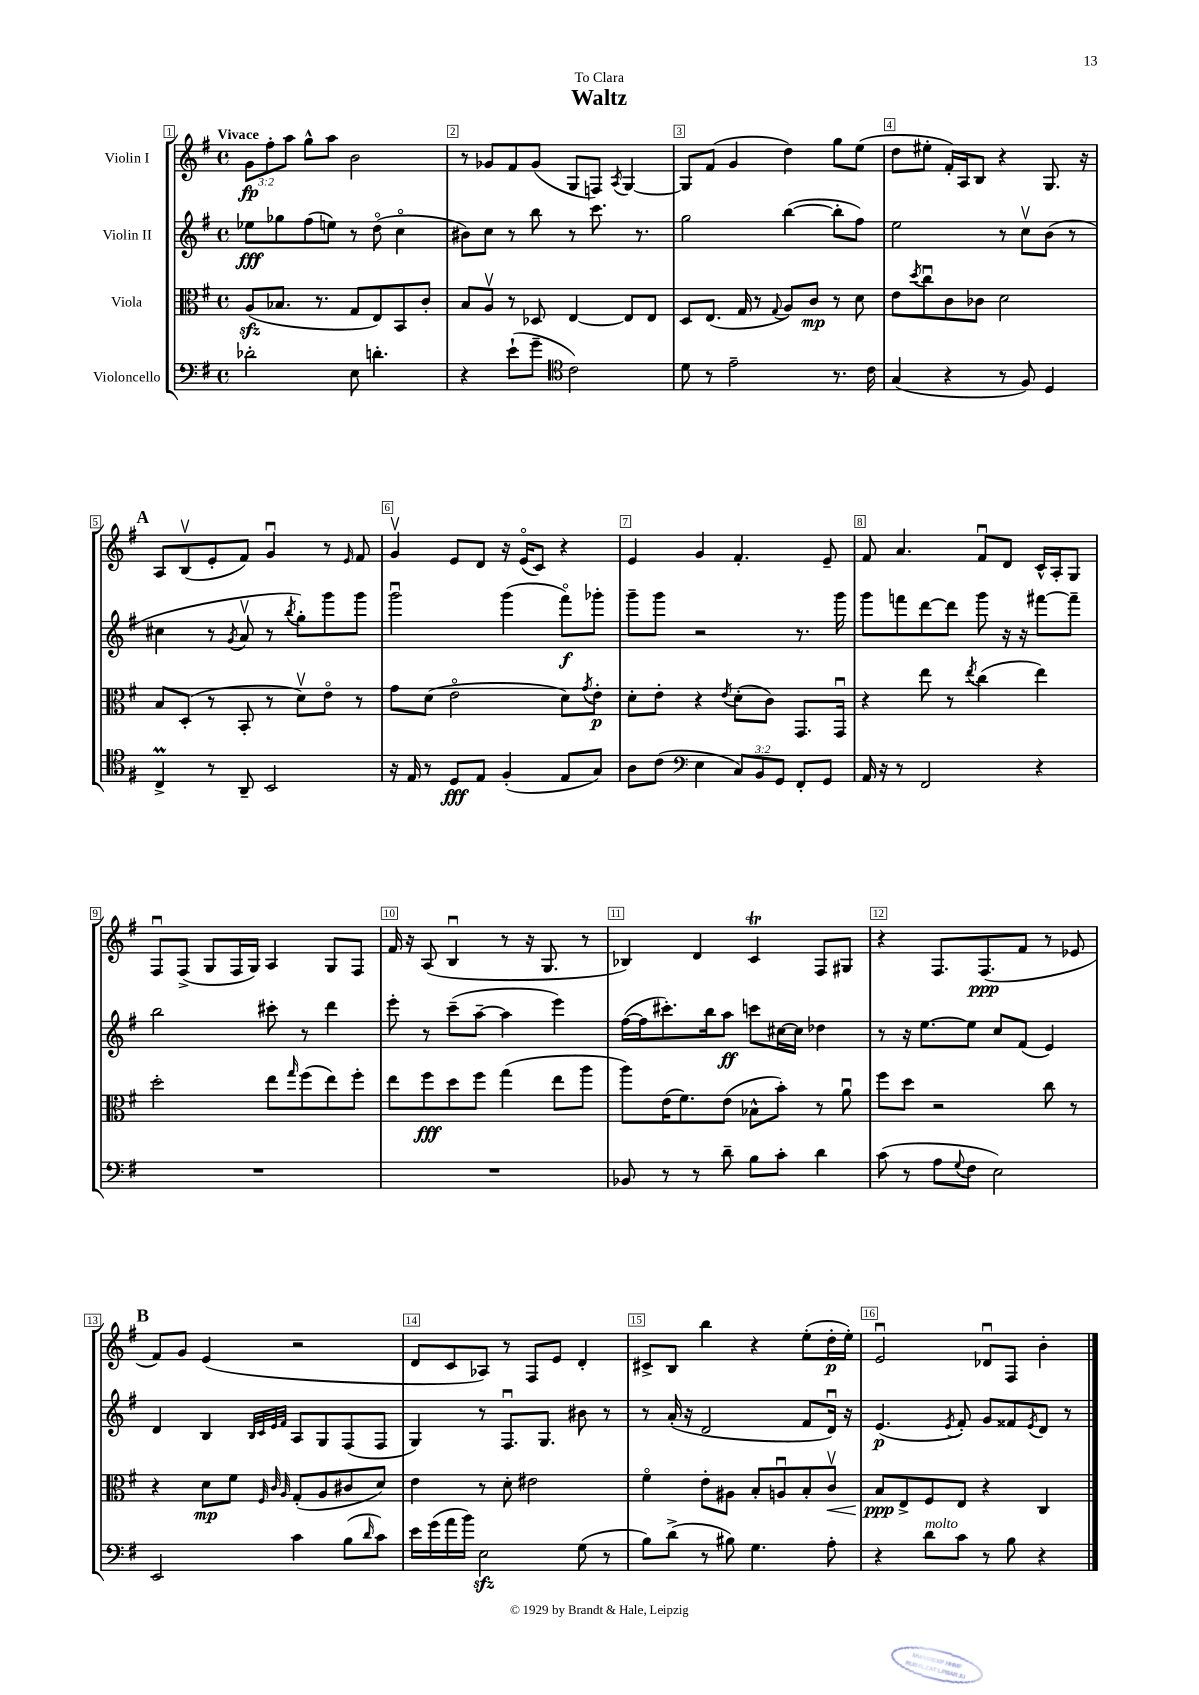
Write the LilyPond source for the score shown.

\header { title = "Waltz" dedication = "To Clara" }
<<
\new StaffGroup <<
\new Staff = "s0" \with { instrumentName = "Violin I" } {
    \clef treble \key g \major \defaultTimeSignature \time 4/4 \override Staff.TupletNumber.text = #tuplet-number::calc-fraction-text \tempo "Vivace"
    \tuplet 3/2 { g'8\fp fis''8-. a''8 } g''8-^ a''8 b'2 |
    r8 ges'8 fis'8 ges'8( g8 f8) \acciaccatura { a8 } g4~ |
    g8 fis'8( g'4 d''4) g''8 e''8( |
    d''8 eis''8-. fis'16-.) a16 b8 r4 g8. r16 |
    \mark \markup { \bold "A" } a8 b8\upbow( e'8-. fis'8) g'4\downbow r8 \grace { e'16 } fis'8 |
    g'4\upbow e'8 d'8 r16 e'16\flageolet( c'8) r4 |
    e'4 g'4 fis'4.-. e'8-- |
    fis'8 a'4. fis'8\downbow d'8 c'16-^ a16-. g8 |
    fis8\downbow fis8->( g8 fis16 g16) a4 g8 fis8 |
    fis'16 r16 a8( b4\downbow r8 r16 g8. r8 |
    bes4) d'4 c'4\trill fis8 gis8 |
    r4 fis8. fis8.\ppp( fis'8 r8 ees'8 |
    \mark \markup { \bold "B" } fis'8) g'8 e'4( r2 |
    d'8 c'8 aes8) r8 fis8 e'8 d'4-. |
    cis'8-> b8 b''4 r4 e''8-.( d''16-.\p e''16-.) |
    e'2\downbow des'8\downbow fis8 b'4-. \bar "|." |
}
\new Staff = "s1" \with { instrumentName = "Violin II" } {
    \clef treble \key g \major \defaultTimeSignature \time 4/4
    ees''8\fff ges''8 fis''8( e''8) r8 d''8\flageolet( c''4\flageolet |
    bis'8) c''8 r8 b''8 r8 c'''8. r8. |
    g''2 b''4~( b''8-. fis''8) |
    e''2 r8 c''8\upbow b'8( r8 |
    \mark \markup { \bold "A" } cis''4 r8 \acciaccatura { g'8 } a'8\upbow r8 \acciaccatura { b''8 } g''8-.) g'''8 g'''8 |
    g'''2\downbow g'''4( fis'''8\flageolet\f) ges'''8-. |
    g'''8-- g'''8 r2 r8. g'''16 |
    g'''8 f'''8 d'''8~ d'''8 g'''8 r16 r16 fis'''8~ fis'''8-- |
    b''2 cis'''8-. r8 d'''4 |
    e'''8-. r8 c'''8--( a''8~-- a''4 e'''4) |
    fis''16~( fis''16 cis'''8.-.) b''16 a''8\ff c'''8 cis''16~ cis''16 des''4 |
    r8 r16 e''8.~ e''8 c''8 fis'8( e'4) |
    \mark \markup { \bold "B" } d'4 b4 \grace { b32 c'32 e'32 fis'32 } a8 g8 fis8( fis8 |
    g4) r8 fis8.\downbow g8. bis'8 r8 |
    r8 a'16-.( r16 d'2 fis'8 d'16\downbow) r16 |
    e'4.\p( \acciaccatura { e'8 } fis'8-.) g'8 fisis'8 \acciaccatura { e'8 } d'8 r8 \bar "|." |
}
\new Staff = "s2" \with { instrumentName = "Viola" } {
    \clef alto \key g \major \defaultTimeSignature \time 4/4
    a8\sfz( bes8. r8. g8 e8) b,8 c'8-. |
    b8 a8\upbow r8 des8 e4~ e8 e8 |
    d8 e8.( g16 r8 \appoggiatura { g8 } a8) c'8\mp r8 d'8 |
    e'8 \acciaccatura { d''8 } c''8\downbow c'8 ces'8 d'2 |
    \mark \markup { \bold "A" } b8 d8-.( r8 b,8-. r8 d'8\upbow) e'8\flageolet r8 |
    g'8 d'8( e'2\flageolet d'8) \acciaccatura { g'8 } e'8-.\p |
    d'8-. e'8-. r4 \acciaccatura { e'8 } d'8-.( c'8) g,8. g,16\downbow |
    r4 e''8 r8 \acciaccatura { e''8 } c''4( e''4) |
    d''2-. e''8 \grace { g''16 } fis''8( e''8) fis''8-. |
    e''8 fis''8\fff d''8 fis''8 g''4( e''8 a''8 |
    a''8) e'16( fis'8.) e'8( bes8-^ b'8-.) r8 a'8\downbow |
    fis''8 d''8 r2 c''8 r8 |
    \mark \markup { \bold "B" } r4 d'8\mp fis'8 \grace { fis32 c'32 a32 } g8-.( a8 cis'8 d'8) |
    e'4 r8 d'8-. eis'2 |
    fis'4\flageolet e'8-. ais8 b8-. a8\downbow b8-. c'8\upbow\< |
    b8\ppp\! e8-> fis8 e8 r4 c4 \bar "|." |
}
\new Staff = "s3" \with { instrumentName = "Violoncello" } {
    \clef bass \key g \major \defaultTimeSignature \time 4/4 \override Staff.TupletNumber.text = #tuplet-number::calc-fraction-text
    des'2-. e8 d'4.-. |
    r4 e'8-!( g'8-- \clef tenor c'2) |
    d'8 r8 e'2-- r8. c'16 |
    g4( r4 r8 fis8) d4 |
    \mark \markup { \bold "A" } c4->\prall r8 a,8-- b,2 |
    r16 e16 r8 d8\fff e8 fis4-.( e8 g8) |
    a8 c'8( \clef bass e4 \tuplet 3/2 { c8) b,8 g,8 } fis,8-. g,8 |
    a,16 r16 r8 fis,2 r4 |
    R1 |
    R1 |
    bes,8 r8 r8 d'8-- b8 c'8-. d'4 |
    c'8( r8 a8 \appoggiatura { g8 } fis8 e2) |
    \mark \markup { \bold "B" } e,2 c'4 b8( \grace { d'16 } c'8) |
    e'16 g'16( a'16 b'16) e2\sfz g8( r8 |
    b8) d'8->( r8 bis8) g4. a8-. |
    r4 d'8^\markup { \italic "molto" } c'8 r8 b8 r4 \bar "|." |
}
>>
>>
\layout { \context { \Score \override BarNumber.break-visibility = ##(#f #t #t) barNumberVisibility = #all-bar-numbers-visible \override BarNumber.stencil = #(make-stencil-boxer 0.1 0.3 ly:text-interface::print) } }
